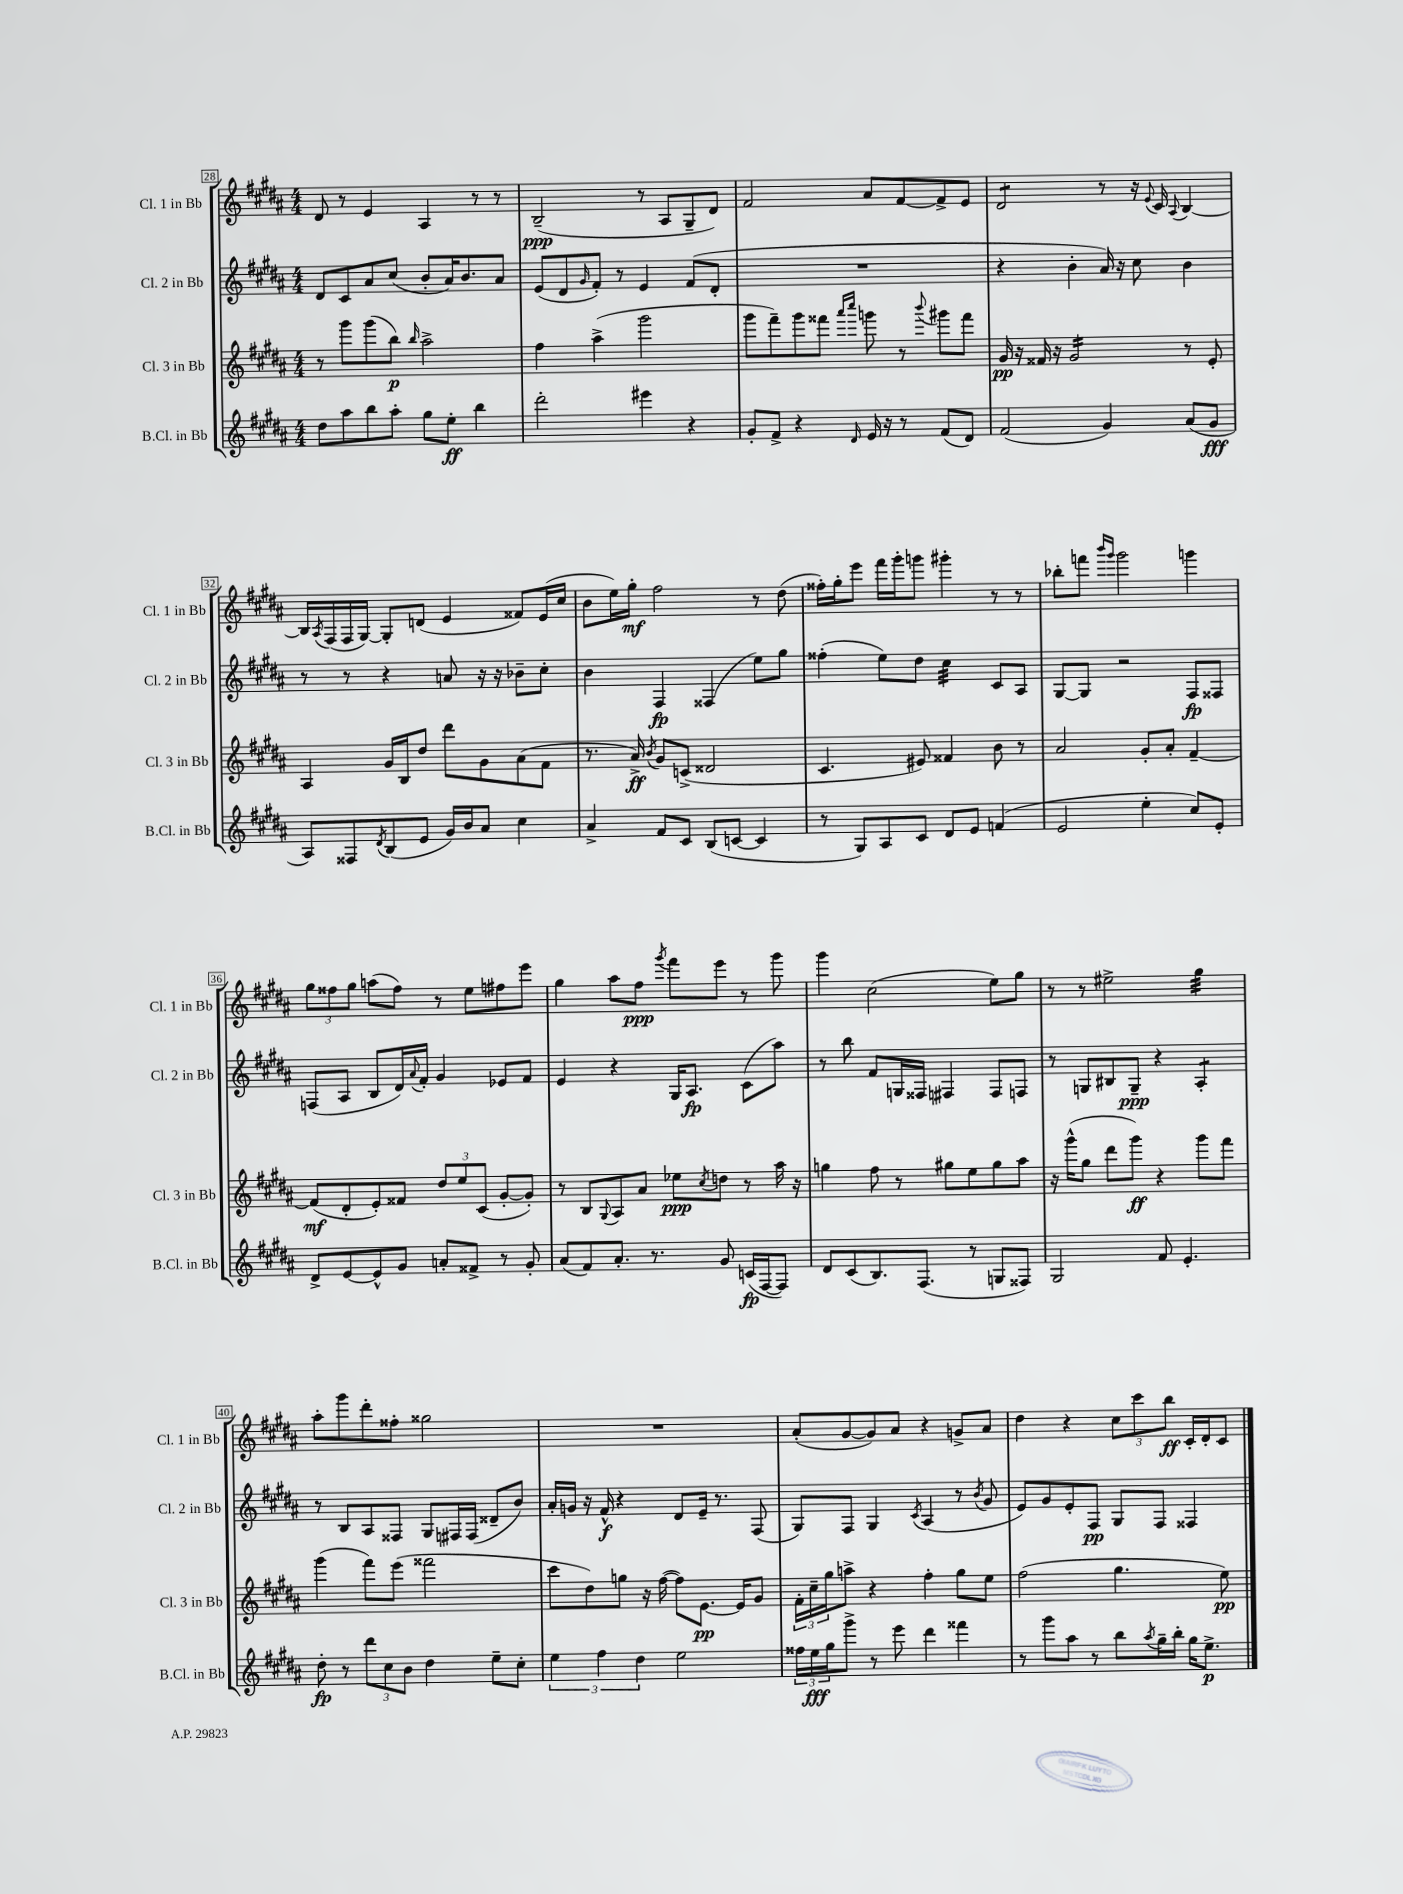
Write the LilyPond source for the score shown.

<<
\new StaffGroup <<
\new Staff = "s0" \with { instrumentName = "Cl. 1 in Bb" shortInstrumentName = "Cl. 1 in Bb" } {
    \clef treble \key b \major \numericTimeSignature \time 4/4
    dis'8 r8 e'4 ais4 r8 r8 |
    b2--\ppp( r8 ais8 gis8-- dis'8) |
    fis'2 ais'8 fis'8~ fis'8-> e'8 |
    dis'2:8 r8 r16 \appoggiatura { e'8 } cis'16 \appoggiatura { ais8 } b4~ |
    b16 \acciaccatura { ais8 } fis16( fis16 gis16~) gis8-. d'8( e'4 fisis'8) e'16( cis''16 |
    b'8 e''16) gis''16-.\mf fis''2 r8 dis''8( |
    fisis''16-.) gis''16-. e'''8 fis'''16 gis'''16-. g'''8 gis'''4-. r8 r8 |
    bes''8-. f'''8 \grace { b'''16 gis'''16 } gis'''2 g'''4 |
    \tuplet 3/2 { gis''8 fisis''8 gis''8 } a''8( fisis''8) r8 e''8 fis''8 e'''8 |
    gis''4 ais''8 fis''8\ppp \acciaccatura { gis'''8 } fis'''8 e'''8 r8 gis'''8 |
    gis'''4 cis''2( e''8) gis''8 |
    r8 r8 eis''2-> gis''4:32 |
    ais''8-. gis'''8 dis'''8-. fisis''8-. gisis''2 |
    R1 |
    ais'8-.( gis'8~ gis'8) ais'8 r4 g'8-> ais'8 |
    dis''4 r4 \tuplet 3/2 { cis''8 cis'''8 b''8\ff } cis'16-. dis'16-. cis'8 \bar "|." |
}
\new Staff = "s1" \with { instrumentName = "Cl. 2 in Bb" shortInstrumentName = "Cl. 2 in Bb" } {
    \clef treble \key b \major \numericTimeSignature \time 4/4
    dis'8 cis'8 ais'8 cis''8( b'8-. ais'16) b'8. ais'8 |
    e'8( dis'8 \grace { gis'16 } fis'8-.) r8 e'4 fis'8( dis'8-. |
    R1 |
    r4 b'4-. ais'16) r16 cis''8 b'4 |
    r8 r8 r4 a'8 r16 r16 bes'8-- cis''8-. |
    b'4 fis4\fp fisis4( e''8) gis''8 |
    fisis''4-.( e''8) dis''8 cis''4:32 cis'8 ais8 |
    gis8~ gis8 r2 fis8\fp fisis8 |
    f8( ais8 b8 dis'16) \appoggiatura { ais'8 } fis'16-. gis'4 ees'8 fis'8 |
    e'4 r4 gis16 ais8.\fp cis'8( ais''8) |
    r8 b''8 fis'8 g16 fisis16 fis4 fis8 f8 |
    r8 g8 bis8 g8--\ppp r4 ais4:8-. |
    r8 b8 ais8 fisis8 gis8 fis16 fis16( disis'8-- b'8) |
    ais'16-. g'16 r16 fis'16-^\f r4 dis'8 e'16-- r8. fis8( |
    gis8) fis8 gis4 \acciaccatura { cis'8 } ais4( r8 \acciaccatura { b'8 } gis'8 |
    e'8) gis'8 e'8-. fis8\pp gis8 fis8 fisis4 \bar "|." |
}
\new Staff = "s2" \with { instrumentName = "Cl. 3 in Bb" shortInstrumentName = "Cl. 3 in Bb" } {
    \clef treble \key b \major \numericTimeSignature \time 4/4
    r8 gis'''8 gis'''8( b''8\p) \grace { b''16 } ais''2-> |
    fis''4 ais''4->( gis'''2 |
    gis'''8 fis'''8--) gis'''8 fisis'''8 \grace { ais'''16 cis''''16 } g'''8 r8 \appoggiatura { b'''8 } gis'''8 fisis'''8 |
    gis'16\pp r16 fisis'16 r16 gis'2:16 r8 e'8-. |
    ais4 gis'16 b16 dis''8 dis'''8 gis'8 ais'8( fis'8 |
    r8. ais'16->\ff) \acciaccatura { b'8 } gis'8 c'8->( disis'2 |
    cis'4. eis'8) fisis'4 b'8 r8 |
    ais'2 gis'8-. ais'8-. fis'4~-- |
    fis'8\mf( dis'8-. e'8-.) fisis'8 \tuplet 3/2 { dis''8 e''8 cis'8( } gis'8~-. gis'8-.) |
    r8 b8 \appoggiatura { gis8 } ais8 ais'8 ees''8\ppp \acciaccatura { cis''8 } d''8 r8 ais''16 r16 |
    g''4 fis''8 r8 gis''8 e''8 gis''8 ais''8 |
    r16 gis'''16-^( gis''8 dis'''8 gis'''8\ff) r4 gis'''8 fis'''8 |
    gis'''4( fis'''8) e'''8( fisis'''2 |
    cis'''8 dis''8) g''8 r16 fis''16~( fis''8) e'8.~\pp e'16 gis'8 |
    \tuplet 3/2 { fis'16-. cis''16-- gis''16 } a''8-> r4 fis''4-. gis''8 e''8 |
    fis''2( gis''4. e''8\pp) \bar "|." |
}
\new Staff = "s3" \with { instrumentName = "B.Cl. in Bb" shortInstrumentName = "B.Cl. in Bb" } {
    \clef treble \key b \major \numericTimeSignature \time 4/4
    dis''8 ais''8 b''8 ais''8-. gis''8 e''8-.\ff b''4 |
    dis'''2-. eis'''4 r4 |
    gis'8-. fis'8-> r4 \grace { dis'16 } e'16 r16 r8 fis'8( dis'8) |
    fis'2( gis'4) ais'8( gis'8\fff |
    ais8) fisis8 \acciaccatura { dis'8 } b8( e'8 gis'16) b'16 ais'8 cis''4 |
    ais'4-> fis'8 cis'8 b8( c'8~ c'4 |
    r8 gis8) ais8 cis'8 dis'8 e'8 f'4( |
    e'2 e''4-. cis''8) e'8-. |
    dis'8-> e'8~ e'8-^ gis'8 a'8-. fisis'8-> r8 gis'8-. |
    ais'8( fis'8) ais'8.-. r8. gis'8 c'16\fp( fis16~ fis8) |
    dis'8 cis'8( b8.) fis8.( r8 g8 fisis8) |
    gis2 fis'8 e'4.-. |
    dis''8-.\fp r8 \tuplet 3/2 { dis'''8 cis''8 b'8 } dis''4 e''8-- cis''8-. |
    \tuplet 3/2 { e''4 fis''4 dis''4 } e''2 |
    \tuplet 3/2 { fisis''16 e''16\fff gis''16 } gis'''8-> r8 e'''8 dis'''4 fisis'''4 |
    r8 gis'''8 ais''8 r8 b''8 \acciaccatura { ais''8 } gis''16-- b''16-. gis''16 e''8.->\p \bar "|." |
}
>>
>>
\layout { \context { \Score currentBarNumber = #28 \override BarNumber.stencil = #(make-stencil-boxer 0.1 0.3 ly:text-interface::print) } }
